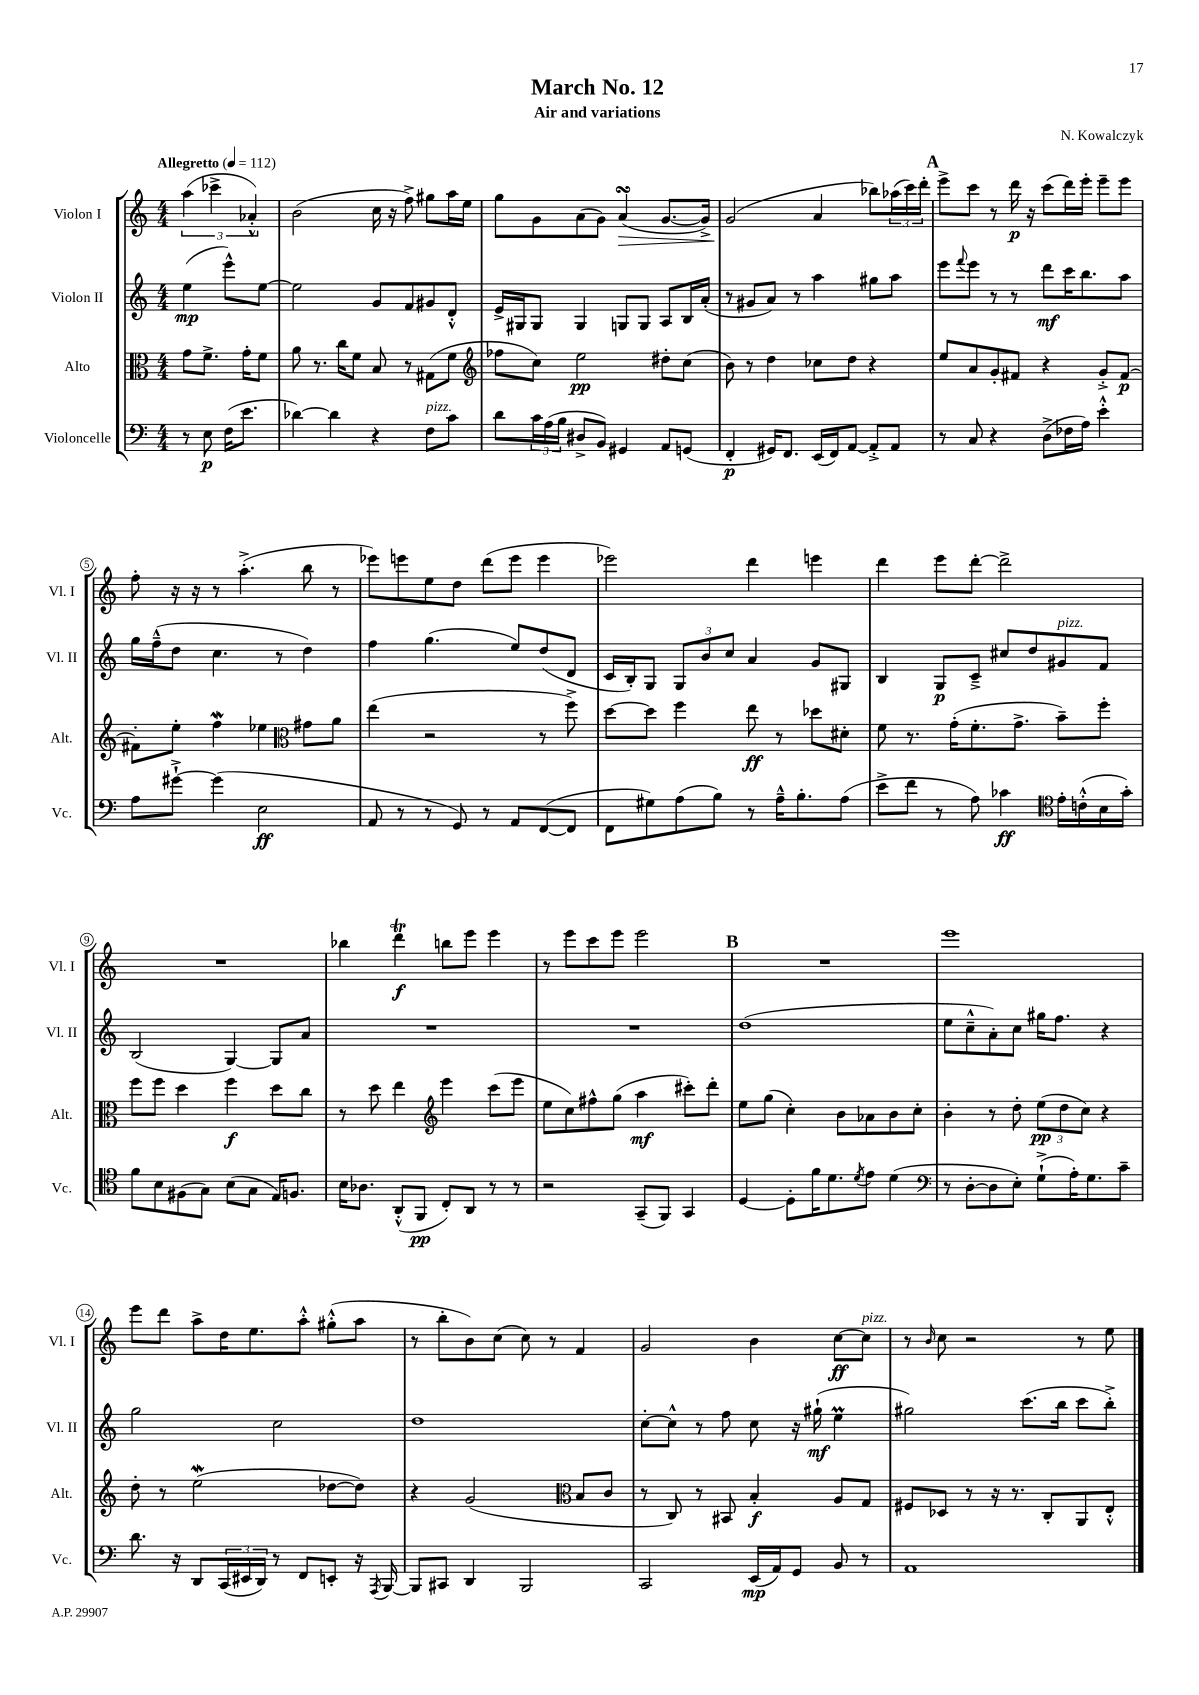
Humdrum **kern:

**kern	**kern	**kern	**kern
*staff4	*staff3	*staff2	*staff1
*clefF4	*clefC3	*clefG2	*clefG2
*k[]	*k[]	*k[]	*k[]
*M4/4	*M4/4	*M4/4	*M4/4
*MM112	*MM112	*MM112	*MM112
8r	8g	(4ee	(6aa
8E	8.f^	.	.
.	.	.	6ccc-^
(16F	.	8eee^^)	.
8.e	16g'	.	.
.	.	.	6a-'^^)
.	8f	[8ee	.
=	=	=	=
[4d-)	8a	2ee]	(2b
.	8.r	.	.
4d-]	.	.	.
.	16cc	.	.
.	8f	.	.
4r	8B	8g	16cc
.	.	.	16r
.	8r	8f	8ff^)
8F	(8G#	8g#	8gg#
8c	8f	8d'^^	16aa
.	.	.	16ee
=	=	=	=
*	*clefG2	*	*
8d	8ff-	16e^	8gg
.	.	16G#	.
24c	8cc)	8G#	8g
(24A	.	.	.
24B	.	.	.
8D#^	2ee	4G#	(8a
8BB)	.	.	8g)
4GG#	.	8G	(4a
.	.	8G	.
8AA	8dd#'	8A	[8.g
(8GG	(8cc	16B	.
.	.	(16a'	16g^])
=	=	=	=
4FF'	8b)	8r	(2g
.	8r	8g#	.
16GG#)	4dd	8a)	.
8.FF	.	.	.
.	.	8r	.
(16EE	8cc-	4aa	4a
16FF)	.	.	.
[8AA	8dd	.	.
8AA'^]	4r	8gg#	8bb-)
8AA	.	8aa	(24aa-
.	.	.	24ccc)
.	.	.	24ddd'
=	=	=	=
8r	8ee	8eee	8eee^
.	.	8qqfff	.
8C	8a	8eee	8ccc
4r	8g'	8r	8r
.	8f#	8r	16ddd
.	.	.	16r
(8D^	4r	8ddd	(8ccc
16F-	.	16ccc	16ddd)
16A)	.	8.bb	16eee'
4e'^^	8g'^	.	8eee~
.	[8f#	8aa	8eee
=	=	=	=
8A	8f#']	16gg	8ff'
.	.	(16ff~^^	.
[8g#`^	8ee'	8dd	16r
.	.	.	16r
(4g#]	4ff	4.cc	8r
.	.	.	(4.aa'^
2E	4ee-	.	.
.	.	8r	.
*	*clefC3	*	*
.	8g#	4dd)	8bb
.	8a	.	8r
=	=	=	=
8AA	(4ee	4ff	8eee-)
8r	.	.	8eee
8r	2r	(4.gg	8ee
8GG)	.	.	8dd
8r	.	.	(8ddd
8AA	.	8ee)	8eee
([8FF	8r	(8dd	4eee
8FF]	8ff^)	8d	.
=	=	=	=
8FF	[8dd	16c	2eee-)
.	.	16B')	.
8G#)	8dd]	8G	.
(8A	4ff	12G	.
.	.	12b	.
8B)	.	.	.
.	.	12cc	.
8r	8ee	4a	4ddd
16A~^^	8r	.	.
8.B'	.	.	.
.	8dd-	8g	4eee
(8A	8d#'	8G#	.
=	=	=	=
8e^	8f	4B	4ddd
8f	8.r	.	.
8r	.	8G	8eee
.	(16g'	.	.
8A)	8.f'	8c~^	[8ddd'
4c-	.	8cc#	2ddd^]
.	8.g^	.	.
.	.	8dd	.
*clefC4	*	*	*
16e'	8b~)	8g#	.
(16c'^^	.	.	.
16B	8ff'	8f	.
16g')	.	.	.
=	=	=	=
8f	8ff	(2B	1r
8B	8ff	.	.
(8F#	4dd	.	.
8G)	.	.	.
(8B	4ff	[4G)	.
8G	.	.	.
16E)	8dd	8G]	.
8.F	.	.	.
.	8cc	8a	.
=	=	=	=
16B	8r	1r	4bb-
8.A-	.	.	.
.	8dd	.	.
(8AA'^^	4ee	.	4ddd
8FF	.	.	.
*	*clefG2	*	*
8C')	4eee	.	8bb
8AA	.	.	8eee
8r	(8ccc	.	4eee
8r	8eee	.	.
=	=	=	=
2r	8ee	1r	8r
.	8cc)	.	8eee
.	8ff#^^	.	8ccc
.	(8gg	.	8eee
(8GG~	4aa	.	2eee
8FF)	.	.	.
4GG	8ccc#')	.	.
.	8ddd'	.	.
=	=	=	=
[4D	8ee	(1dd	1r
.	(8gg	.	.
8D']	4cc')	.	.
16f	.	.	.
8.d	.	.	.
.	8b	.	.
8qd	.	.	.
8e	8a-	.	.
(4d	8b	.	.
.	8cc'	.	.
=	=	=	=
*clefF4	*	*	*
8r	4b'	8ee	1eee
[8D'	.	8cc~^^	.
8D]	8r	8a')	.
8E')	8dd'	8cc	.
(8G`^	(12ee	16gg#	.
.	.	8.ff	.
.	12dd	.	.
16A')	.	.	.
.	12cc)	.	.
8.G	.	.	.
.	4r	4r	.
8c~	.	.	.
=	=	=	=
8.d	8dd'	2gg	8eee
.	8r	.	8ddd
16r	.	.	.
8DD	(2ee	.	8aa^
(24CC	.	.	16dd
24EE#	.	.	.
.	.	.	8.ee
24DD)	.	.	.
8r	.	2cc	.
8FF	.	.	8aa'^^
8EE'	[8dd-	.	(8gg#'^^
16r	8dd-])	.	8aa
8qAAA	.	.	.
[16BBB	.	.	.
=	=	=	=
8BBB]	4r	1dd	8r
8CC#	.	.	8bb'
4DD	(2g	.	8b)
.	.	.	(8cc
2BBB	.	.	8cc)
.	.	.	8r
*	*clefC3	*	*
.	8B	.	4f
.	8c	.	.
=	=	=	=
2CC	8r	[8cc'	2g
.	8C)	8cc^^]	.
.	8r	8r	.
.	8BB#	8ff	.
(16EE	4B'	8cc	4b
16AA)	.	.	.
8GG	.	16r	.
.	.	(16gg#`	.
8BB	8A	4ee	[8cc
8r	8G	.	8cc]
=	=	=	=
1AA	8F#	2gg#)	8r
.	.	.	16qqb
.	8D-	.	8cc
.	8r	.	2r
.	16r	.	.
.	8.r	.	.
.	.	(8.ccc	.
.	8C'	.	.
.	.	16bb	.
.	8AA	8ccc	8r
.	8E'^^	8bb'^)	8ee
==	==	==	==
*-	*-	*-	*-
